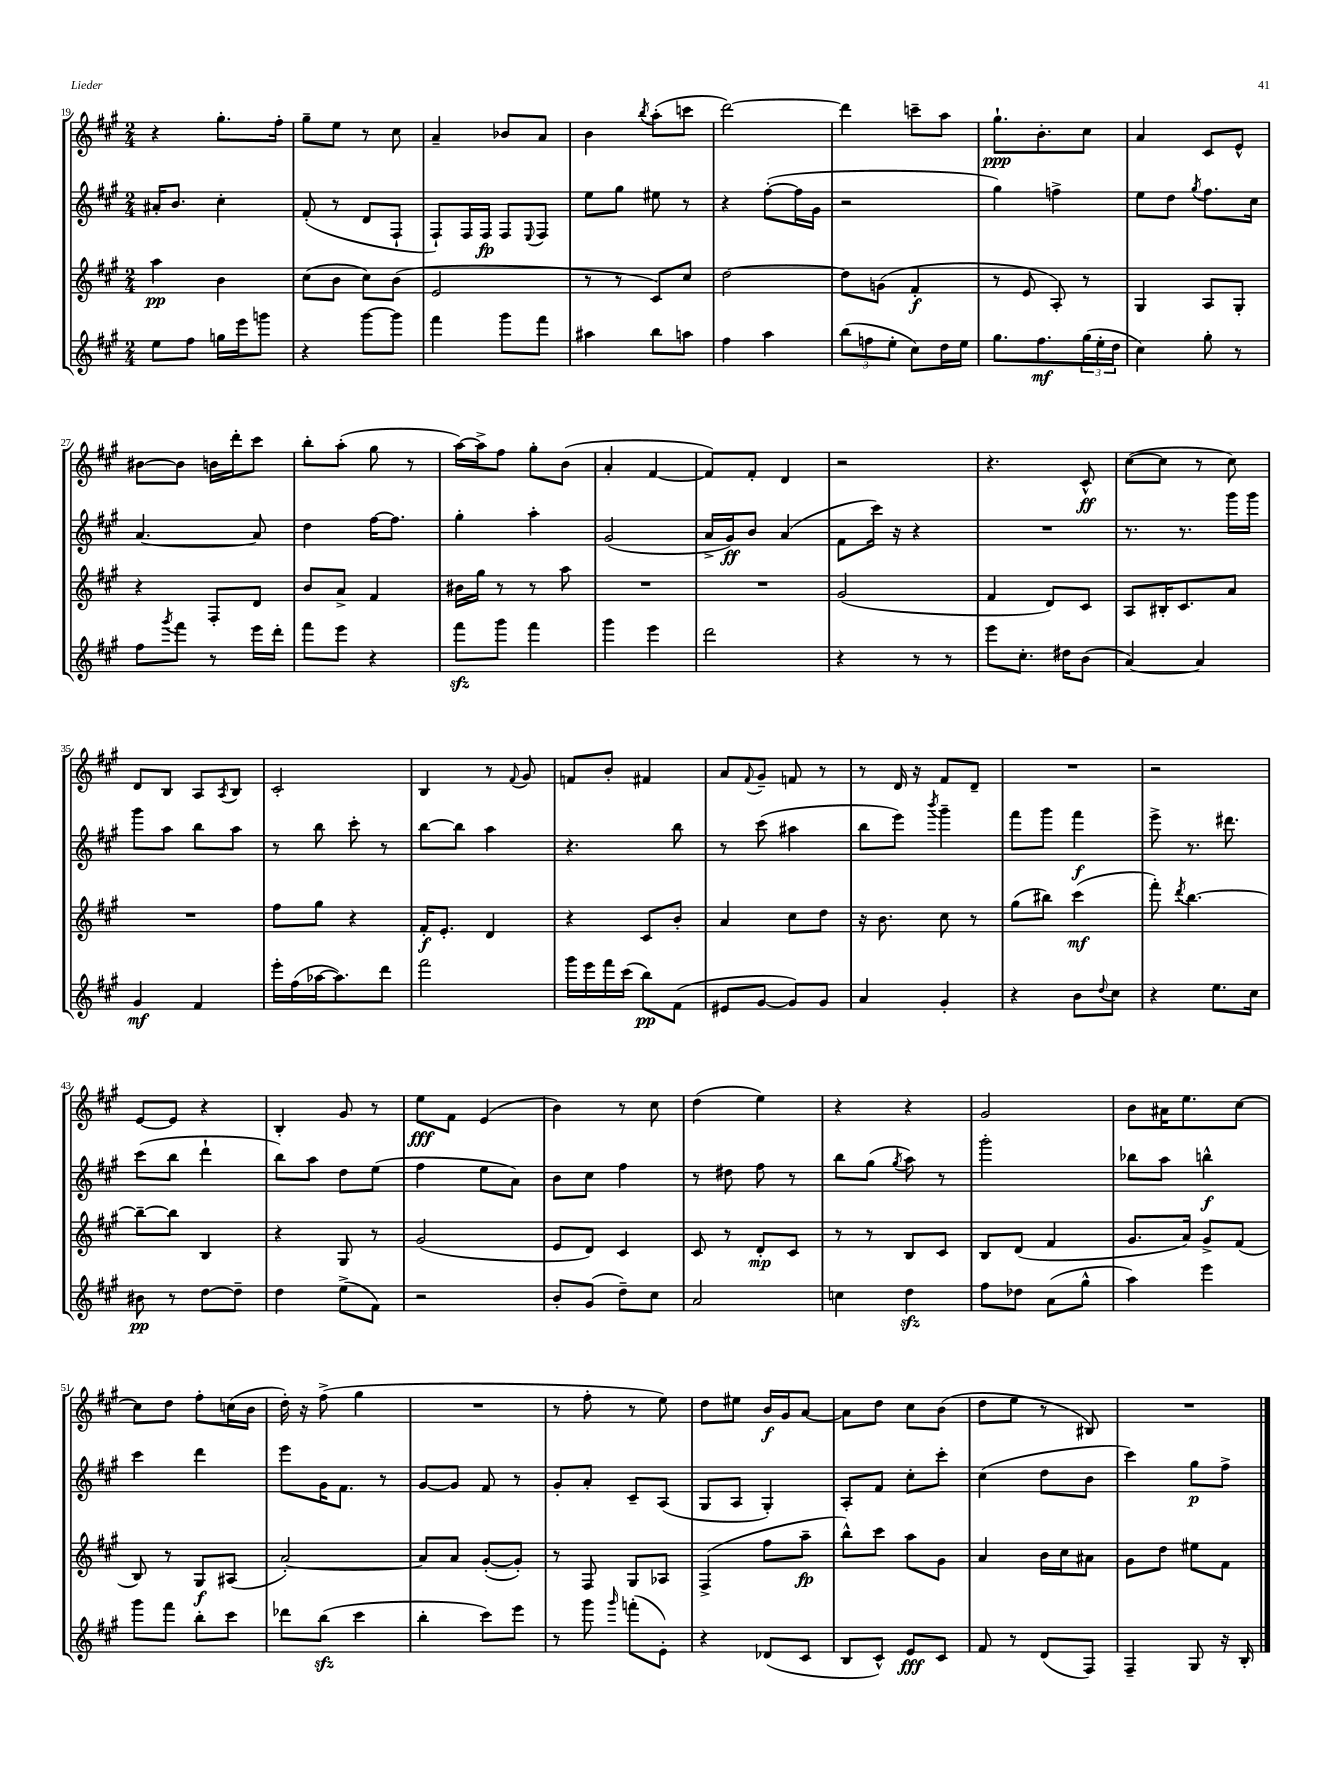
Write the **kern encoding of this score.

**kern	**dynam	**kern	**dynam	**kern	**dynam	**kern	**dynam
*part4	*part4	*part3	*part3	*part2	*part2	*part1	*part1
*staff4	*staff4	*staff3	*staff3	*staff2	*staff2	*staff1	*staff1
*clefG2	*	*clefG2	*	*clefG2	*	*clefG2	*
*k[f#c#g#]	*	*k[f#c#g#]	*	*k[f#c#g#]	*	*k[f#c#g#]	*
*M2/4	*	*M2/4	*	*M2/4	*	*M2/4	*
=19	=19	=19	=19	=19	=19	=19	=19
8ee\L	.	4aa\	pp	16a#X'/KL	.	4r	.
.	.	.	.	8.b/J	.	.	.
8ff#\J	.	.	.	.	.	.	.
16ggn\LL	.	4b\	.	4cc#'\	.	8.gg#'\L	.
16eee\J	.	.	.	.	.	.	.
8gggn\J	.	.	.	.	.	.	.
.	.	.	.	.	.	16ff#'\Jk	.
=20	=20	=20	=20	=20	=20	=20	=20
4r	.	(8cc#\L	.	(8f#'/	.	8gg#~\L	.
.	.	8b\J	.	8r	.	8ee\J	.
[8ggg#\L	.	8cc#\L)	.	8d/L	.	8r	.
8ggg#\J]	.	(8b\J	.	8F#`/J	.	8cc#\	.
=21	=21	=21	=21	=21	=21	=21	=21
4fff#\	.	2e/	.	8F#`/L)	.	4a~/	.
.	.	.	.	16F#/L	.	.	.
.	.	.	.	16F#/JJ	fp	.	.
8ggg#\L	.	.	.	8F#/L	.	8b-X/L	.
.	.	.	.	8qqE/	.	.	.
8fff#\J	.	.	.	8F#/J	.	8a/J	.
=22	=22	=22	=22	=22	=22	=22	=22
4aa#X\	.	8r	.	8ee\L	.	4b\	.
.	.	8r	.	8gg#\J	.	.	.
.	.	.	.	.	.	8qbb/	.
8bb\L	.	8c#/L)	.	8ee#X\	.	(8aa'\L	.
8aan\J	.	8cc#/J	.	8r	.	8cccn\J	.
=23	=23	=23	=23	=23	=23	=23	=23
4ff#\	.	[2dd\	.	4r	.	[2ddd\)	.
4aa\	.	.	.	([8ff#'\L	.	.	.
.	.	.	.	16ff#\L]	.	.	.
.	.	.	.	16g#\JJ	.	.	.
=24	=24	=24	=24	=24	=24	=24	=24
(12bb\L	.	8dd\L]	.	2r	.	4ddd\]	.
12ffn\	.	.	.	.	.	.	.
.	.	(8gn\J	.	.	.	.	.
12ee'\J	.	.	.	.	.	.	.
8cc#\L)	.	4f#'/	f	.	.	8cccn~\L	.
16dd\L	.	.	.	.	.	8aa\J	.
16ee\JJ	.	.	.	.	.	.	.
=25	=25	=25	=25	=25	=25	=25	=25
8.gg#\L	.	8r	.	4gg#\)	.	8.gg#`\L	ppp
.	.	8e/	.	.	.	.	.
8.ff#\	mf	.	.	.	.	8.b'\	.
.	.	8A'/)	.	4ffn^\	.	.	.
(24gg#\L	.	8r	.	.	.	8cc#\J	.
24ee'\	.	.	.	.	.	.	.
24dd\JJ	.	.	.	.	.	.	.
=26	=26	=26	=26	=26	=26	=26	=26
4cc#\)	.	4G#/	.	8ee\L	.	4a/	.
.	.	.	.	8dd\J	.	.	.
.	.	.	.	8qgg#/	.	.	.
8gg#'\	.	8A/L	.	8.ff#\L	.	8c#/L	.
8r	.	8G#'/J	.	.	.	8e^^/J	.
.	.	.	.	16cc#\Jk	.	.	.
!!LO:LB:g=z
=27	=27	=27	=27	=27	=27	=27	=27
8ff#\L	.	4r	.	[4.a/	.	[8b#X\L	.
8qggg#/	.	.	.	.	.	.	.
8fff#\J	.	.	.	.	.	8b#\J]	.
8r	.	8F#'/L	.	.	.	16bn\LL	.
.	.	.	.	.	.	16ddd'\J	.
16eee\LL	.	8d/J	.	8a/]	.	8ccc#\J	.
16ddd'\JJ	.	.	.	.	.	.	.
=28	=28	=28	=28	=28	=28	=28	=28
8fff#\L	.	8b/L	.	4dd\	.	8bb'\L	.
8eee\J	.	8a^/J	.	.	.	(8aa'\J	.
4r	.	4f#/	.	[16ff#\KL	.	8gg#\	.
.	.	.	.	8.ff#\J]	.	.	.
.	.	.	.	.	.	8r	.
=29	=29	=29	=29	=29	=29	=29	=29
8fff#zz\L	.	16b#X\LL	.	4gg#'\	.	[16aa\LL)	.
.	.	16gg#\JJ	.	.	.	16aa^\J]	.
8ggg#\J	.	8r	.	.	.	8ff#\J	.
4fff#\	.	8r	.	4aa'\	.	8gg#'\L	.
.	.	8aa\	.	.	.	(8b\J	.
=30	=30	=30	=30	=30	=30	=30	=30
4ggg#\	.	2r	.	(2g#/	.	4a'/	.
4eee\	.	.	.	.	.	[4f#/	.
=31	=31	=31	=31	=31	=31	=31	=31
2ddd\	.	2r	.	16a^/LL	.	8f#/L])	.
.	.	.	.	16g#/J)	ff	.	.
.	.	.	.	8b/J	.	8f#'/J	.
.	.	.	.	(4a/	.	4d/	.
=32	=32	=32	=32	=32	=32	=32	=32
4r	.	(2g#/	.	8f#\L	.	2r	.
.	.	.	.	16ccc#\Jk)	.	.	.
.	.	.	.	16r	.	.	.
8r	.	.	.	4r	.	.	.
8r	.	.	.	.	.	.	.
=33	=33	=33	=33	=33	=33	=33	=33
8eee\L	.	4f#/	.	2r	.	4.r	.
8.cc#'\J	.	.	.	.	.	.	.
.	.	8d/L)	.	.	.	.	.
16dd#X\KL	.	.	.	.	.	.	.
(8b\J	.	8c#/J	.	.	.	8c#^^/	ff
=34	=34	=34	=34	=34	=34	=34	=34
[4a/)	.	8A/L	.	8.r	.	([8cc#\L	.
.	.	16B#X'/K	.	.	.	8cc#\J]	.
.	.	8.c#/	.	8.r	.	.	.
4a/]	.	.	.	.	.	8r	.
.	.	8a/J	.	16ggg#\LL	.	8cc#\)	.
.	.	.	.	16ggg#\JJ	.	.	.
!!LO:LB:g=z
=35	=35	=35	=35	=35	=35	=35	=35
4g#/	mf	2r	.	8ggg#\L	.	8d/L	.
.	.	.	.	8aa\J	.	8B/J	.
4f#/	.	.	.	8bb\L	.	8A/L	.
.	.	.	.	.	.	8qA/	.
.	.	.	.	8aa\J	.	8B/J	.
=36	=36	=36	=36	=36	=36	=36	=36
16eee'\LL	.	8ff#\L	.	8r	.	2c#'/	.
(16ff#\	.	.	.	.	.	.	.
[16aa-X\J	.	8gg#\J	.	8bb\	.	.	.
8.aa-\])	.	.	.	.	.	.	.
.	.	4r	.	8ccc#'\	.	.	.
8ddd\J	.	.	.	8r	.	.	.
=37	=37	=37	=37	=37	=37	=37	=37
2fff#\	.	16f#'/KL	f	[8bb\L	.	4B/	.
.	.	8.e'/J	.	.	.	.	.
.	.	.	.	8bb\J]	.	.	.
.	.	4d/	.	4aa\	.	8r	.
.	.	.	.	.	.	8qqf#/	.
.	.	.	.	.	.	8g#/	.
=38	=38	=38	=38	=38	=38	=38	=38
16ggg#\LL	.	4r	.	4.r	.	8fn/L	.
16eee\	.	.	.	.	.	.	.
16fff#\	.	.	.	.	.	8b'/J	.
(16ccc#\JJ	.	.	.	.	.	.	.
8bb\L)	pp	8c#/L	.	.	.	4f#X/	.
(8f#\J	.	8b'/J	.	8bb\	.	.	.
=39	=39	=39	=39	=39	=39	=39	=39
8e#X/L	.	4a/	.	8r	.	8a/L	.
.	.	.	.	.	.	8qqf#/	.
[8g#/J	.	.	.	(8ccc#\	.	8g#~/J	.
8g#/L])	.	8cc#\L	.	4aa#X\	.	8fn/	.
8g#/J	.	8dd\J	.	.	.	8r	.
=40	=40	=40	=40	=40	=40	=40	=40
4a/	.	16r	.	8bb\L	.	8r	.
.	.	8.b\	.	.	.	.	.
.	.	.	.	8eee\J)	.	16d/	.
.	.	.	.	.	.	16r	.
.	.	.	.	8qbbb/	.	.	.
4g#'/	.	8cc#\	.	4ggg#~\	.	8f#/L	.
.	.	8r	.	.	.	8d~/J	.
=41	=41	=41	=41	=41	=41	=41	=41
4r	.	(8gg#\L	.	8fff#\L	.	2r	.
.	.	8bb#X\J)	.	8ggg#\J	.	.	.
8b\L	.	(4ccc#\	mf	4fff#\	f	.	.
8qqdd/	.	.	.	.	.	.	.
8cc#\J	.	.	.	.	.	.	.
=42	=42	=42	=42	=42	=42	=42	=42
4r	.	8fff#'\)	.	8eee^\	.	2r	.
.	.	8qddd/	.	.	.	.	.
.	.	[4.bb\	.	8.r	.	.	.
8.ee\L	.	.	.	.	.	.	.
.	.	.	.	8.ddd#X\	.	.	.
16cc#\Jk	.	.	.	.	.	.	.
!!LO:LB:g=z
=43	=43	=43	=43	=43	=43	=43	=43
8b#X\	pp	8bb~\L_	.	(8ccc#\L	.	[8e/L	.
8r	.	8bb\J]	.	8bb\J	.	8e/J]	.
[8dd\L	.	4B/	.	4ddd`\	.	4r	.
8dd~\J]	.	.	.	.	.	.	.
=44	=44	=44	=44	=44	=44	=44	=44
4dd\	.	4r	.	8bb\L)	.	4B'/	.
.	.	.	.	8aa\J	.	.	.
(8ee^\L	.	8G#/	.	8dd\L	.	8g#/	.
8f#\J)	.	8r	.	(8ee\J	.	8r	.
=45	=45	=45	=45	=45	=45	=45	=45
2r	.	(2g#/	.	4ff#\	.	8ee\L	fff
.	.	.	.	.	.	8f#\J	.
.	.	.	.	8ee\L	.	(4e/	.
.	.	.	.	8a\J)	.	.	.
=46	=46	=46	=46	=46	=46	=46	=46
8b'/L	.	8e/L	.	8b\L	.	4b\)	.
(8g#/J	.	8d/J)	.	8cc#\J	.	.	.
8dd~\L)	.	4c#/	.	4ff#\	.	8r	.
8cc#\J	.	.	.	.	.	8cc#\	.
=47	=47	=47	=47	=47	=47	=47	=47
2a/	.	8c#/	.	8r	.	(4dd\	.
.	.	8r	.	8dd#X\	.	.	.
.	.	8d'/L	mp	8ff#\	.	4ee\)	.
.	.	8c#/J	.	8r	.	.	.
=48	=48	=48	=48	=48	=48	=48	=48
4ccn\	.	8r	.	8bb\L	.	4r	.
.	.	8r	.	(8gg#\J	.	.	.
.	.	.	.	8qgg#/	.	.	.
4ddzz\	.	8B/L	.	8aa\)	.	4r	.
.	.	8c#/J	.	8r	.	.	.
=49	=49	=49	=49	=49	=49	=49	=49
8ff#\L	.	8B/L	.	2ggg#'\	.	2g#/	.
8dd-X\J	.	(8d/J	.	.	.	.	.
(8a\L	.	4f#/	.	.	.	.	.
8gg#^^\J	.	.	.	.	.	.	.
=50	=50	=50	=50	=50	=50	=50	=50
4aa\)	.	8.g#/L	.	8bb-X\L	.	8b\L	.
.	.	.	.	8aa\J	.	16a#X\K	.
.	.	16a/Jk)	.	.	.	8.ee\	.
4eee\	.	8g#^/L	.	4bbn^^\	f	.	.
.	.	(8f#/J	.	.	.	[8cc#\J	.
!!LO:LB:g=z
=51	=51	=51	=51	=51	=51	=51	=51
8ggg#\L	.	8B/)	.	4ccc#\	.	8cc#\L]	.
8fff#\J	.	8r	.	.	.	8dd\J	.
8bb'\L	.	8G#/L	f	4ddd\	.	8ff#'\L	.
8ccc#\J	.	(8A#X/J	.	.	.	(16ccn\L	.
.	.	.	.	.	.	16b\JJ	.
=52	=52	=52	=52	=52	=52	=52	=52
8ddd-X\L	.	[2a'/)	.	8eee\L	.	16dd'\)	.
.	.	.	.	.	.	16r	.
(8bbzz\J	.	.	.	16g#\K	.	(8ff#^\	.
.	.	.	.	8.f#\J	.	.	.
4ccc#\	.	.	.	.	.	4gg#\	.
.	.	.	.	8r	.	.	.
=53	=53	=53	=53	=53	=53	=53	=53
4bb'\	.	8a/L]	.	[8g#/L	.	2r	.
.	.	8a/J	.	8g#/J]	.	.	.
8ccc#\L)	.	([8g#'/L	.	8f#/	.	.	.
8eee\J	.	8g#'/J])	.	8r	.	.	.
=54	=54	=54	=54	=54	=54	=54	=54
8r	.	8r	.	8g#'/L	.	8r	.
8ggg#\	.	8F#/	.	8a'/J	.	8ff#'\	.
16qqggg#/	.	.	.	.	.	.	.
(8fffn'\L	.	8G#/L	.	8c#~/L	.	8r	.
8e'\J)	.	8A-X/J	.	(8A/J	.	8ee\)	.
=55	=55	=55	=55	=55	=55	=55	=55
4r	.	(4F#^/	.	8G#/L	.	8dd\L	.
.	.	.	.	8A/J	.	8ee#X\J	.
(8d-X/L	.	8ff#\L	.	4G#'/)	.	16b/LL	f
.	.	.	.	.	.	16g#/J	.
8c#/J	.	8aa~\J	fp	.	.	[8a/J	.
=56	=56	=56	=56	=56	=56	=56	=56
8B/L	.	8bb^^\L)	.	8A'/L	.	8a\L]	.
8c#^^/J)	.	8ccc#\J	.	8f#/J	.	8dd\J	.
8e/L	fff	8aa\L	.	8cc#'\L	.	8cc#\L	.
8c#/J	.	8g#\J	.	8ccc#'\J	.	(8b\J	.
=57	=57	=57	=57	=57	=57	=57	=57
8f#/	.	4a/	.	(4cc#\	.	8dd\L	.
8r	.	.	.	.	.	8ee\J	.
(8d/L	.	16b\LL	.	8dd\L	.	8r	.
.	.	16cc#\J	.	.	.	.	.
8F#/J)	.	8a#X\J	.	8b\J	.	8B#X/)	.
=58	=58	=58	=58	=58	=58	=58	=58
4F#~/	.	8g#\L	.	4ccc#\)	.	2r	.
.	.	8dd\J	.	.	.	.	.
8G#/	.	8ee#X\L	.	8gg#\L	p	.	.
16r	.	8f#\J	.	8ff#^\J	.	.	.
16B'/	.	.	.	.	.	.	.
==	==	==	==	==	==	==	==
*-	*-	*-	*-	*-	*-	*-	*-
